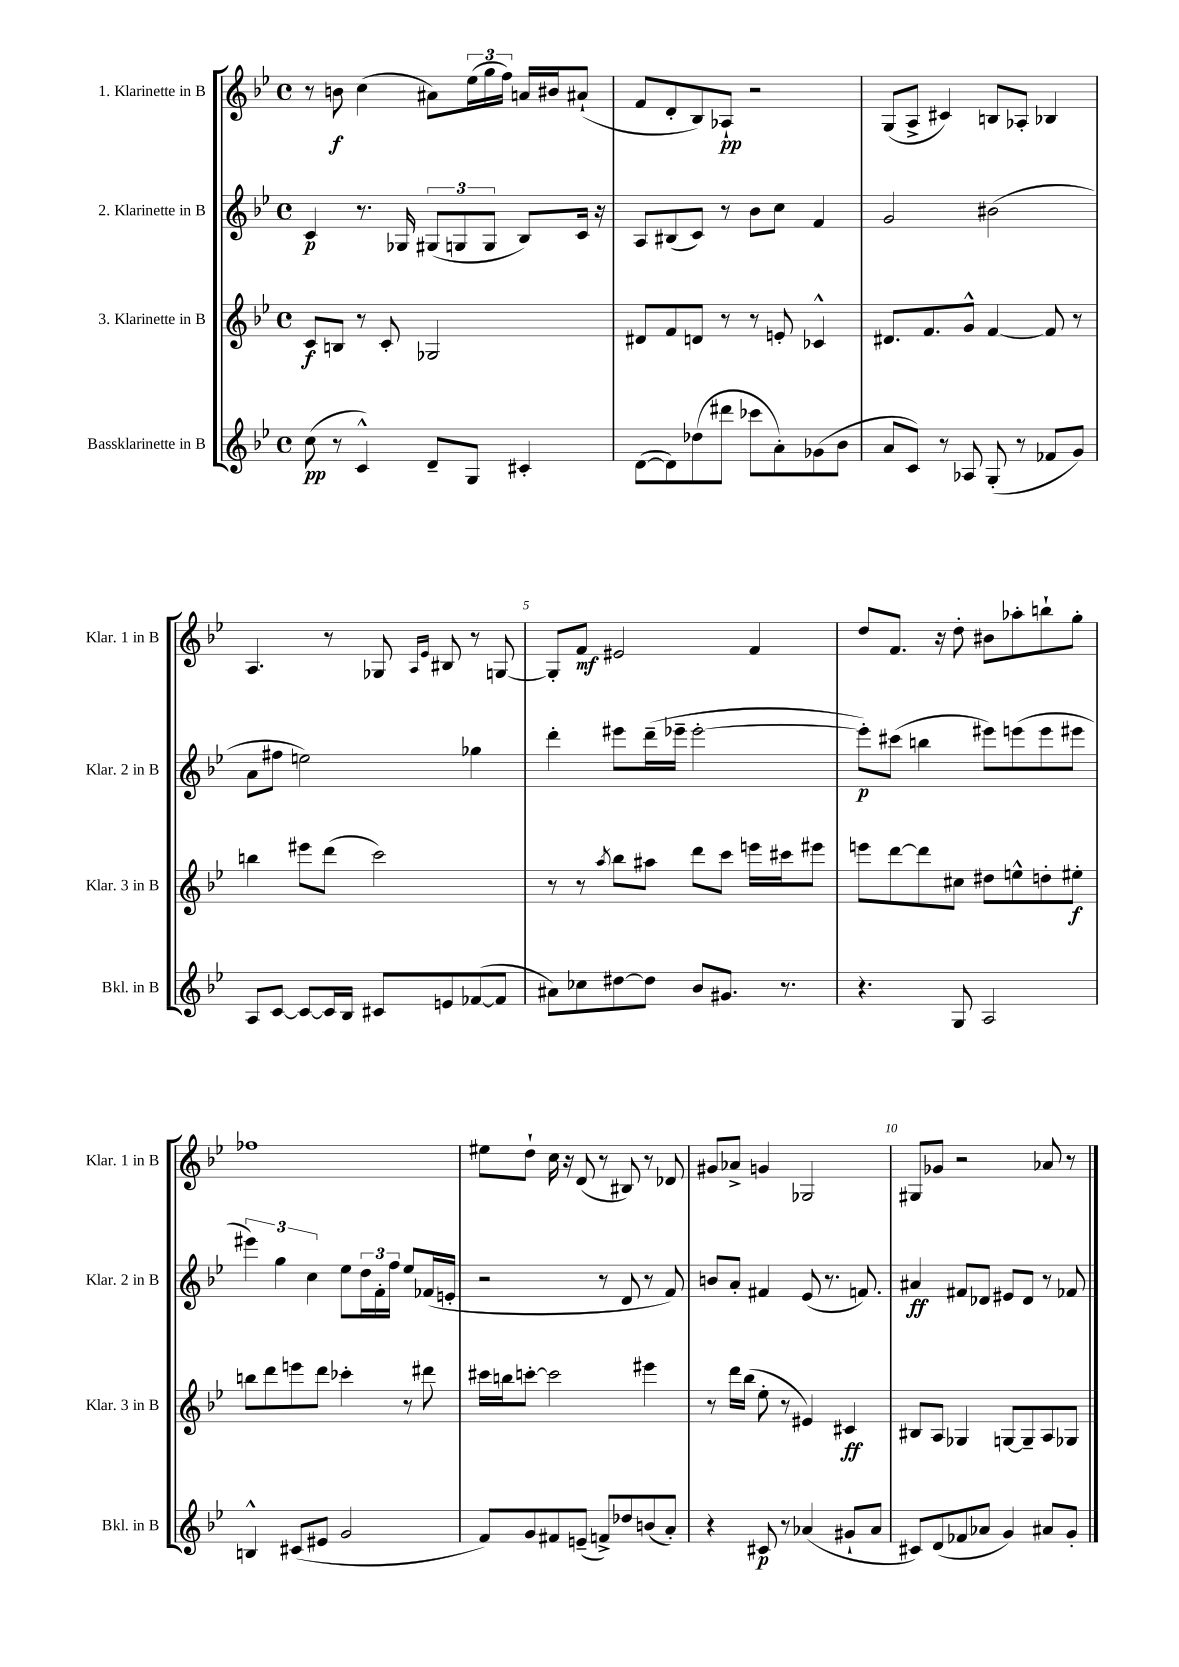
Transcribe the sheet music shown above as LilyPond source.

<<
\new StaffGroup <<
\new Staff = "s0" \with { instrumentName = "1. Klarinette in B" shortInstrumentName = "Klar. 1 in B" } {
    \clef treble \key bes \major \defaultTimeSignature \time 4/4
    r8 b'8\f c''4( ais'8) \tuplet 3/2 { ees''16( g''16 f''16) } a'16 bis'16 ais'8-!( |
    f'8 d'8-. bes8) aes8-!\pp r2 |
    g8( a8-> cis'4) b8 aes8-. bes4 |
    a4. r8 ges8 \grace { a16 ees'16 } bis8 r8 g8~ |
    g8-. f'8\mf eis'2 f'4 |
    d''8 f'8. r16 d''8-. bis'8 aes''8-. b''8-! g''8-. |
    fes''1 |
    eis''8 d''8-! c''16 r16 d'8( r8 bis8) r8 des'8 |
    gis'8 aes'8-> g'4 ges2 |
    gis8 ges'8 r2 aes'8 r8 \bar "|." |
}
\new Staff = "s1" \with { instrumentName = "2. Klarinette in B" shortInstrumentName = "Klar. 2 in B" } {
    \clef treble \key bes \major \defaultTimeSignature \time 4/4
    c'4\p r8. ges16 \tuplet 3/2 { gis8( g8 g8 } bes8) c'16 r16 |
    a8 bis8( c'8) r8 bes'8 c''8 f'4 |
    g'2 bis'2( |
    a'8 fis''8 e''2) ges''4 |
    d'''4-. eis'''8 d'''16--( ees'''16-- ees'''2~-. |
    ees'''8-.\p) cis'''8( b''4 eis'''8) e'''8( e'''8 eis'''8 |
    \tuplet 3/2 { eis'''4) g''4 c''4 } ees''8 \tuplet 3/2 { d''16 f'16-. f''16 } ees''8 fes'16( e'16-. |
    r2 r8 d'8 r8 f'8) |
    b'8 a'8-. fis'4 ees'8( r8. f'8.) |
    ais'4\ff fis'8 des'8 eis'8 des'8 r8 fes'8 \bar "|." |
}
\new Staff = "s2" \with { instrumentName = "3. Klarinette in B" shortInstrumentName = "Klar. 3 in B" } {
    \clef treble \key bes \major \defaultTimeSignature \time 4/4
    c'8\f b8 r8 c'8-. ges2 |
    dis'8 f'8 d'8 r8 r8 e'8-. ces'4-^ |
    dis'8. f'8. g'8-^ f'4~ f'8 r8 |
    b''4 eis'''8 d'''8( c'''2) |
    r8 r8 \acciaccatura { a''8 } bes''8 ais''8 d'''8 c'''8 e'''16 cis'''16 eis'''8 |
    e'''8 d'''8~ d'''8 cis''8 dis''8 e''8-^ d''8-. eis''8-.\f |
    b''8 d'''8 e'''8 d'''8 ces'''4-. r8 dis'''8 |
    cis'''16 b''16 c'''8~-. c'''2 eis'''4 |
    r8 d'''16 bes''16( ees''8-. r8 eis'4) cis'4\ff |
    bis8 a8 ges4 g8~ g8-- a8 ges8 \bar "|." |
}
\new Staff = "s3" \with { instrumentName = "Bassklarinette in B" shortInstrumentName = "Bkl. in B" } {
    \clef treble \key bes \major \defaultTimeSignature \time 4/4
    c''8\pp( r8 c'4-^) d'8-- g8 cis'4-. |
    d'8~( d'8) des''8( dis'''8 ces'''8 a'8-.) ges'8( bes'8 |
    a'8 c'8) r8 aes8 g8-.( r8 fes'8 g'8) |
    a8 c'8~ c'8~ c'16 bes16 cis'8 e'8 fes'8~( fes'8 |
    ais'8) ces''8 dis''8~ dis''8 bes'8 gis'8. r8. |
    r4. g8 a2 |
    b4-^ cis'8( eis'8 g'2 |
    f'8) g'8 fis'8 e'8--( f'8->) des''8 b'8( a'8-.) |
    r4 cis'8\p r8 aes'4( gis'8-! aes'8 |
    cis'8) d'8( fes'8 aes'8 g'4) ais'8 g'8-. \bar "|." |
}
>>
>>
\layout { \context { \Score \override BarNumber.break-visibility = ##(#f #t #t) barNumberVisibility = #(every-nth-bar-number-visible 5) } }
